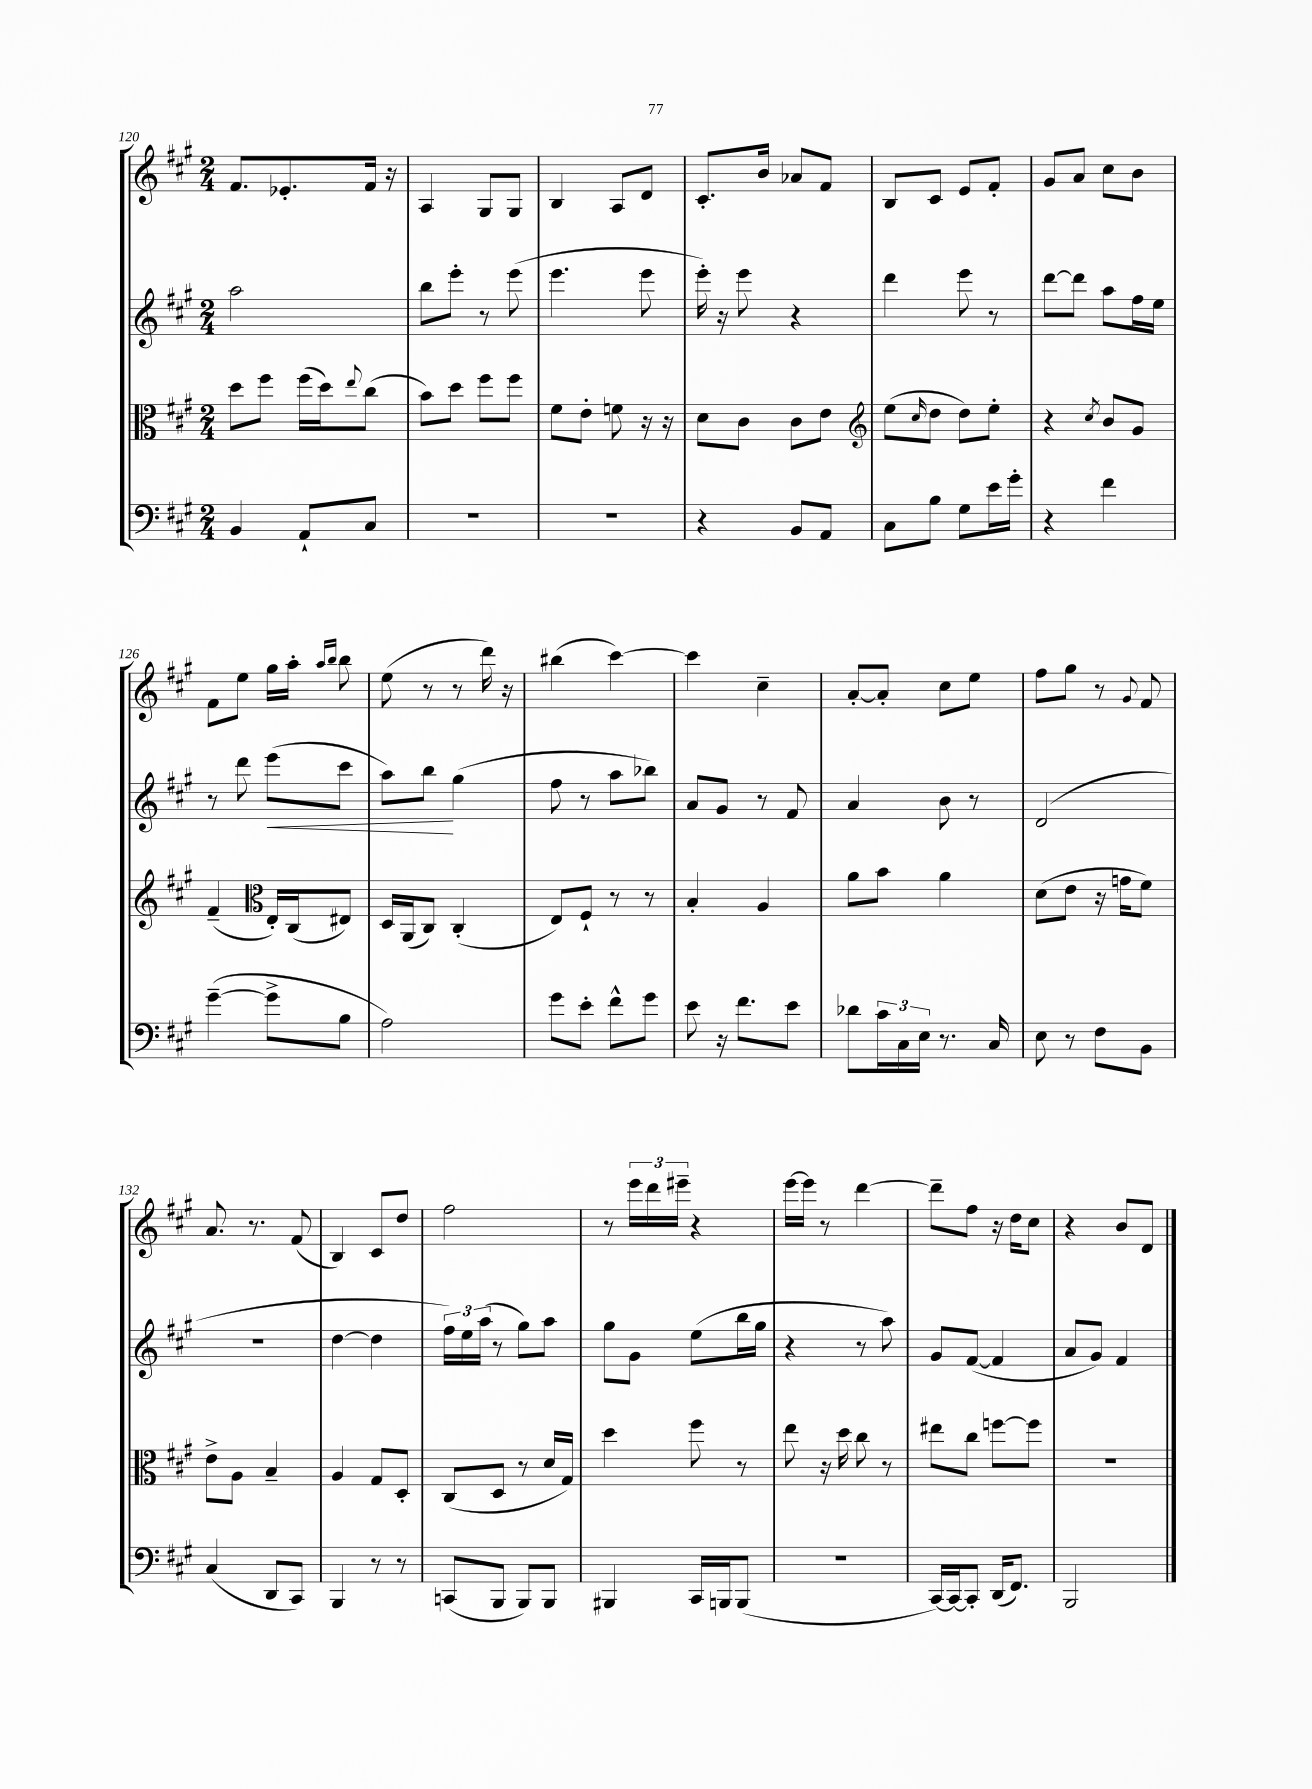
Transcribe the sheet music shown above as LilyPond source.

<<
\new StaffGroup <<
\new Staff = "s0" {
    \clef treble \key a \major \numericTimeSignature \time 2/4
    fis'8. ees'8.-. fis'16 r16 |
    a4 gis8 gis8 |
    b4 a8 d'8 |
    cis'8.-. b'16 aes'8 fis'8 |
    b8 cis'8 e'8 fis'8-. |
    gis'8 a'8 cis''8 b'8 |
    fis'8 e''8 gis''16 a''16-. \grace { a''16 b''16 } b''8 |
    e''8( r8 r8 d'''16) r16 |
    bis''4( cis'''4~) |
    cis'''4 cis''4-- |
    a'8~-. a'8-. cis''8 e''8 |
    fis''8 gis''8 r8 \appoggiatura { gis'8 } fis'8 |
    a'8. r8. fis'8( |
    b4) cis'8 d''8 |
    fis''2 |
    r8 \tuplet 3/2 { e'''16 d'''16 eis'''16-- } r4 |
    e'''16~ e'''16 r8 d'''4~ |
    d'''8-- fis''8 r16 d''16 cis''8 |
    r4 b'8 d'8 \bar "|." |
}
\new Staff = "s1" {
    \clef treble \key a \major \numericTimeSignature \time 2/4
    a''2 |
    b''8 e'''8-. r8 e'''8( |
    e'''4. e'''8 |
    e'''16-.) r16 e'''8 r4 |
    d'''4 e'''8 r8 |
    d'''8~ d'''8 a''8 fis''16 e''16 |
    r8 d'''8 e'''8\<( cis'''8 |
    a''8) b''8\! gis''4( |
    fis''8 r8 a''8 bes''8) |
    a'8 gis'8 r8 fis'8 |
    a'4 b'8 r8 |
    d'2( |
    R2 |
    d''4~ d''4 |
    \tuplet 3/2 { fis''16) e''16 a''16( } r8 gis''8) a''8 |
    gis''8 gis'8 e''8( b''16 gis''16 |
    r4 r8 a''8) |
    gis'8 fis'8~( fis'4 |
    a'8 gis'8) fis'4 \bar "|." |
}
\new Staff = "s2" {
    \clef alto \key a \major \numericTimeSignature \time 2/4
    d''8 fis''8 fis''16( d''16) \appoggiatura { e''8 } cis''8( |
    b'8) d''8 fis''8 fis''8 |
    fis'8 e'8-. f'8 r16 r16 |
    d'8 cis'8 cis'8 e'8 |
    \clef treble e''8( \grace { cis''16 } d''8 d''8) e''8-. |
    r4 \acciaccatura { cis''8 } b'8 gis'8 |
    fis'4--( \clef alto e16-.) cis16( eis8) |
    d16 a,16( cis8) cis4-.( |
    e8) fis8-! r8 r8 |
    b4-. a4 |
    a'8 b'8 a'4 |
    d'8( e'8 r16 g'16 fis'8) |
    e'8-> a8 b4-- |
    a4 gis8 d8-. |
    cis8( d8 r8 d'16 gis16) |
    d''4 fis''8 r8 |
    e''8 r16 d''16 cis''8 r8 |
    eis''8 cis''8 f''8~ f''8 |
    r2 \bar "|." |
}
\new Staff = "s3" {
    \clef bass \key a \major \numericTimeSignature \time 2/4
    b,4 a,8-! cis8 |
    R2 |
    R2 |
    r4 b,8 a,8 |
    cis8 b8 gis8 e'16 gis'16-. |
    r4 fis'4 |
    gis'4~--( gis'8-> b8 |
    a2) |
    gis'8 e'8-. fis'8-^ gis'8 |
    e'8 r16 fis'8. e'8 |
    des'8 \tuplet 3/2 { cis'16 cis16 e16 } r8. cis16 |
    e8 r8 fis8 b,8 |
    cis4( d,8 cis,8) |
    b,,4 r8 r8 |
    c,8( b,,8 b,,8) b,,8 |
    bis,,4 cis,16 b,,16 b,,8( |
    R2 |
    cis,16~) cis,16~ cis,8-. d,16( fis,8.) |
    b,,2 \bar "|." |
}
>>
>>
\layout { \context { \Score currentBarNumber = #120 } }
